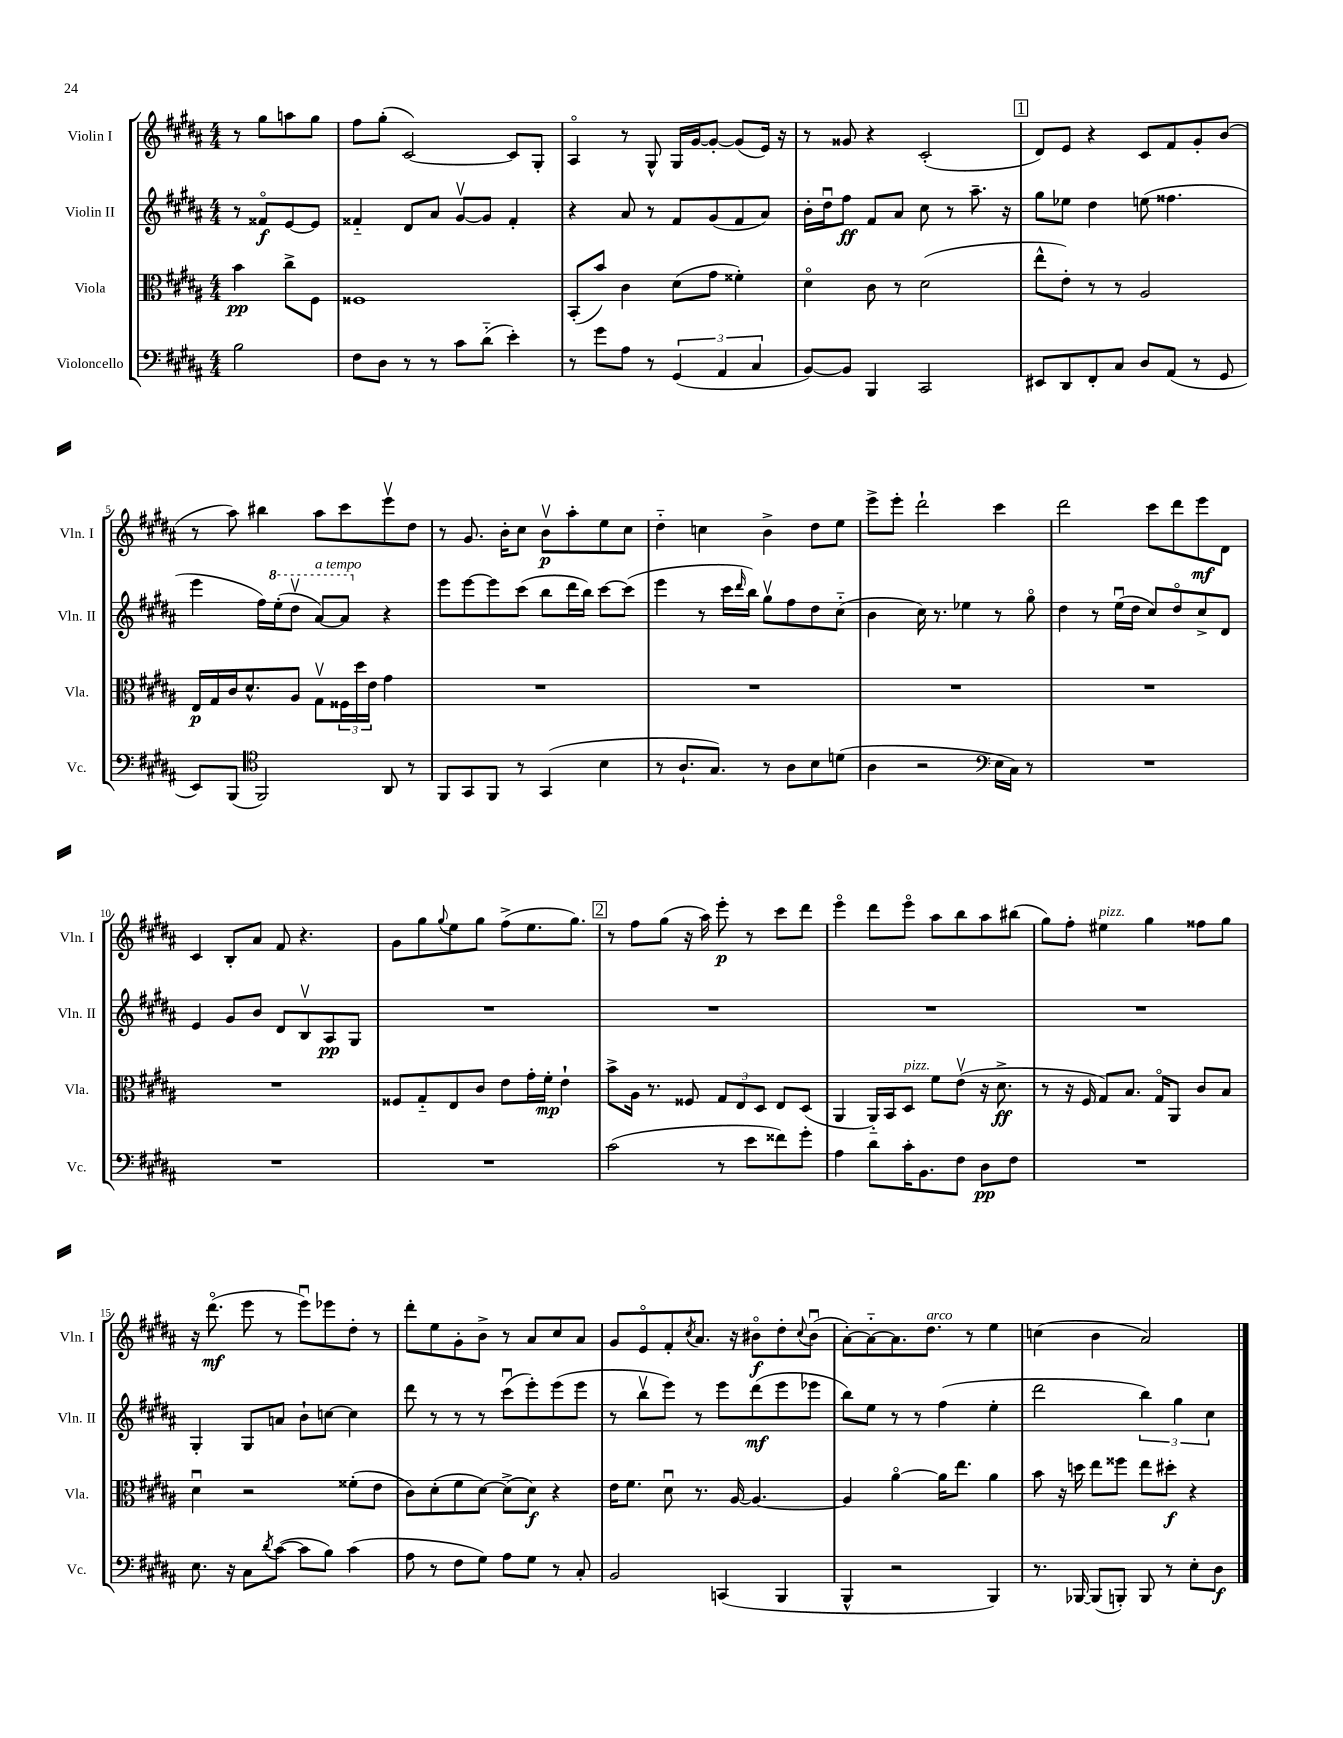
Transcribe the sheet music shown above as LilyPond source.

<<
\new StaffGroup <<
\new Staff = "s0" \with { instrumentName = "Violin I" shortInstrumentName = "Vln. I" } {
    \clef treble \key b \major \numericTimeSignature \time 4/4 \partial 2
    r8 gis''8 a''8 gis''8 |
    fis''8 gis''8-.( cis'2~) cis'8 gis8-. |
    ais4\flageolet r8 gis8-^ gis16 gis'16~ gis'8~-. gis'8( e'16) r16 |
    r8 gisis'8 r4 cis'2-.( |
    \mark \markup { \box "1" } dis'8) e'8 r4 cis'8 fis'8 gis'8-. b'8( |
    r8 ais''8) bis''4 ais''8 cis'''8 e'''8\upbow dis''8 |
    r8 gis'8. b'16-. cis''8 b'8\upbow\p ais''8-. e''8 cis''8 |
    dis''4-_ c''4 b'4-> dis''8 e''8 |
    e'''8-> e'''8-. dis'''2-! cis'''4 |
    dis'''2 cis'''8 dis'''8 e'''8\mf dis'8 |
    cis'4 b8-. ais'8 fis'8 r4. |
    gis'8 gis''8 \appoggiatura { gis''8 } e''8 gis''8 fis''8->( e''8. gis''8.) |
    \mark \markup { \box "2" } r8 fis''8 gis''8( r16 ais''16) e'''8-.\p r8 cis'''8 dis'''8 |
    e'''4\flageolet dis'''8 e'''8\flageolet ais''8 b''8 ais''8 bis''8( |
    gis''8) fis''8-. eis''4^\markup { \italic "pizz." } gis''4 fisis''8 gis''8 |
    r16 dis'''8.\flageolet\mf( e'''8 r8 e'''8\downbow) ees'''8 dis''8-. r8 |
    dis'''8-. e''8 gis'8-. b'8-> r8 ais'8 cis''8 ais'8 |
    gis'8 e'8\flageolet fis'8-. \acciaccatura { cis''8 } ais'8. r16 bis'8\flageolet\f dis''8-. \appoggiatura { cis''8 } bis'8\downbow( |
    ais'8~-.) ais'8~-_ ais'8. dis''8.^\markup { \italic "arco" } r8 e''4 |
    c''4( b'4 ais'2) \bar "|." |
}
\new Staff = "s1" \with { instrumentName = "Violin II" shortInstrumentName = "Vln. II" } {
    \clef treble \key b \major \numericTimeSignature \time 4/4 \partial 2
    r8 fisis'8\flageolet\f e'8~ e'8 |
    fisis'4-_ dis'8 ais'8 gis'8~\upbow gis'8 fisis'4-. |
    r4 ais'8 r8 fis'8 gis'8( fis'8 ais'8) |
    b'16-. dis''16\downbow fis''8\ff fis'8 ais'8 cis''8 r8 ais''8.-- r16 |
    \mark \markup { \box "1" } gis''8 ees''8 dis''4 e''8( fisis''4. |
    e'''4 fis''16) \ottava #1 e'''16-.( dis'''8\upbow ais''8~^\markup { \italic "a tempo" }) ais''8 \ottava #0 r4 |
    e'''8 e'''8~ e'''8 cis'''8( b''8 dis'''16 b''16) cis'''8~ cis'''8( |
    e'''4 r8 cis'''16 \grace { dis'''16 } b''16) gis''8\upbow fis''8 dis''8 cis''8-_( |
    b'4 cis''16) r8. ees''4 r8 gis''8\flageolet |
    dis''4 r8 e''16\downbow( dis''16 cis''8) dis''8\flageolet cis''8-> dis'8 |
    e'4 gis'8 b'8 dis'8 b8\upbow ais8\pp gis8 |
    R1 |
    \mark \markup { \box "2" } R1 |
    R1 |
    R1 |
    gis4-. gis8 a'8 b'8-! c''8~ c''4 |
    dis'''8 r8 r8 r8 cis'''8\downbow( e'''8-.) e'''8( e'''8 |
    r8 b''8\upbow e'''8) r8 e'''8 dis'''8\mf( e'''8 ees'''8 |
    b''8) e''8 r8 r8 fis''4( e''4-. |
    dis'''2 \tuplet 3/2 { b''4) gis''4 cis''4 } \bar "|." |
}
\new Staff = "s2" \with { instrumentName = "Viola" shortInstrumentName = "Vla." } {
    \clef alto \key b \major \numericTimeSignature \time 4/4 \partial 2
    b'4\pp cis''8-> fis8 |
    fisis1 |
    b,8-.( b'8) cis'4 dis'8( gis'8 fisis'4-.) |
    dis'4\flageolet cis'8 r8 dis'2( |
    \mark \markup { \box "1" } e''8-^ e'8-.) r8 r8 ais2 |
    e16\p gis16 cis'16 dis'8.-^ ais8 gis8\upbow \tuplet 3/2 { fisis16 dis''16 e'16 } gis'4 |
    R1 |
    R1 |
    R1 |
    R1 |
    R1 |
    fisis8 gis8-_ e8 cis'8 e'8 gis'16-. fis'16-.\mp e'4-! |
    \mark \markup { \box "2" } b'8-> ais16 r8. fisis8 \tuplet 3/2 { gis8 e8 dis8 } e8 dis8( |
    ais,4 ais,16-_) b,16 dis8^\markup { \italic "pizz." } fis'8 e'8\upbow( r16 dis'8.->\ff |
    r8 r16 fis16 gis8) b8. gis16\flageolet ais,8 cis'8 b8 |
    dis'4\downbow r2 fisis'8-.( e'8 |
    cis'8) dis'8-.( fis'8 dis'8~) dis'8->( dis'8\f) r4 |
    e'16 fis'8. dis'8\downbow r8. ais16~ ais4.~ |
    ais4 ais'4~\flageolet ais'16 e''8. ais'4 |
    b'8 r16 d''16 e''8 fisis''8 e''8 dis''8-.\f r4 \bar "|." |
}
\new Staff = "s3" \with { instrumentName = "Violoncello" shortInstrumentName = "Vc." } {
    \clef bass \key b \major \numericTimeSignature \time 4/4 \partial 2
    b2 |
    fis8 dis8 r8 r8 cis'8 dis'8-_( e'4-.) |
    r8 gis'8 ais8 r8 \tuplet 3/2 { gis,4( ais,4 cis4 } |
    b,8~) b,8 b,,4 cis,2 |
    \mark \markup { \box "1" } eis,8 dis,8 fis,8-. cis8 dis8 ais,8( r8 gis,8 |
    e,8) b,,8( \clef tenor fis,2) ais,8 r8 |
    fis,8 gis,8 fis,8 r8 gis,4( b4 |
    r8 ais8.-! gis8.) r8 ais8 b8 d'8( |
    ais4 r2 \clef bass e16 cis16) r8 |
    R1 |
    R1 |
    R1 |
    \mark \markup { \box "2" } cis'2( r8 e'8 fisis'8) gis'8-. |
    ais4 dis'8 cis'16-. b,8. fis8 dis8\pp fis8 |
    R1 |
    e8. r16 cis8 \acciaccatura { dis'8 } cis'8~( cis'8 b8) cis'4( |
    ais8 r8 fis8 gis8) ais8 gis8 r8 cis8-. |
    b,2 c,4( b,,4 |
    b,,4-^ r2 b,,4) |
    r8. bes,,16~ bes,,8( b,,8-.) b,,8 r8 e8-. dis8\f \bar "|." |
}
>>
>>
